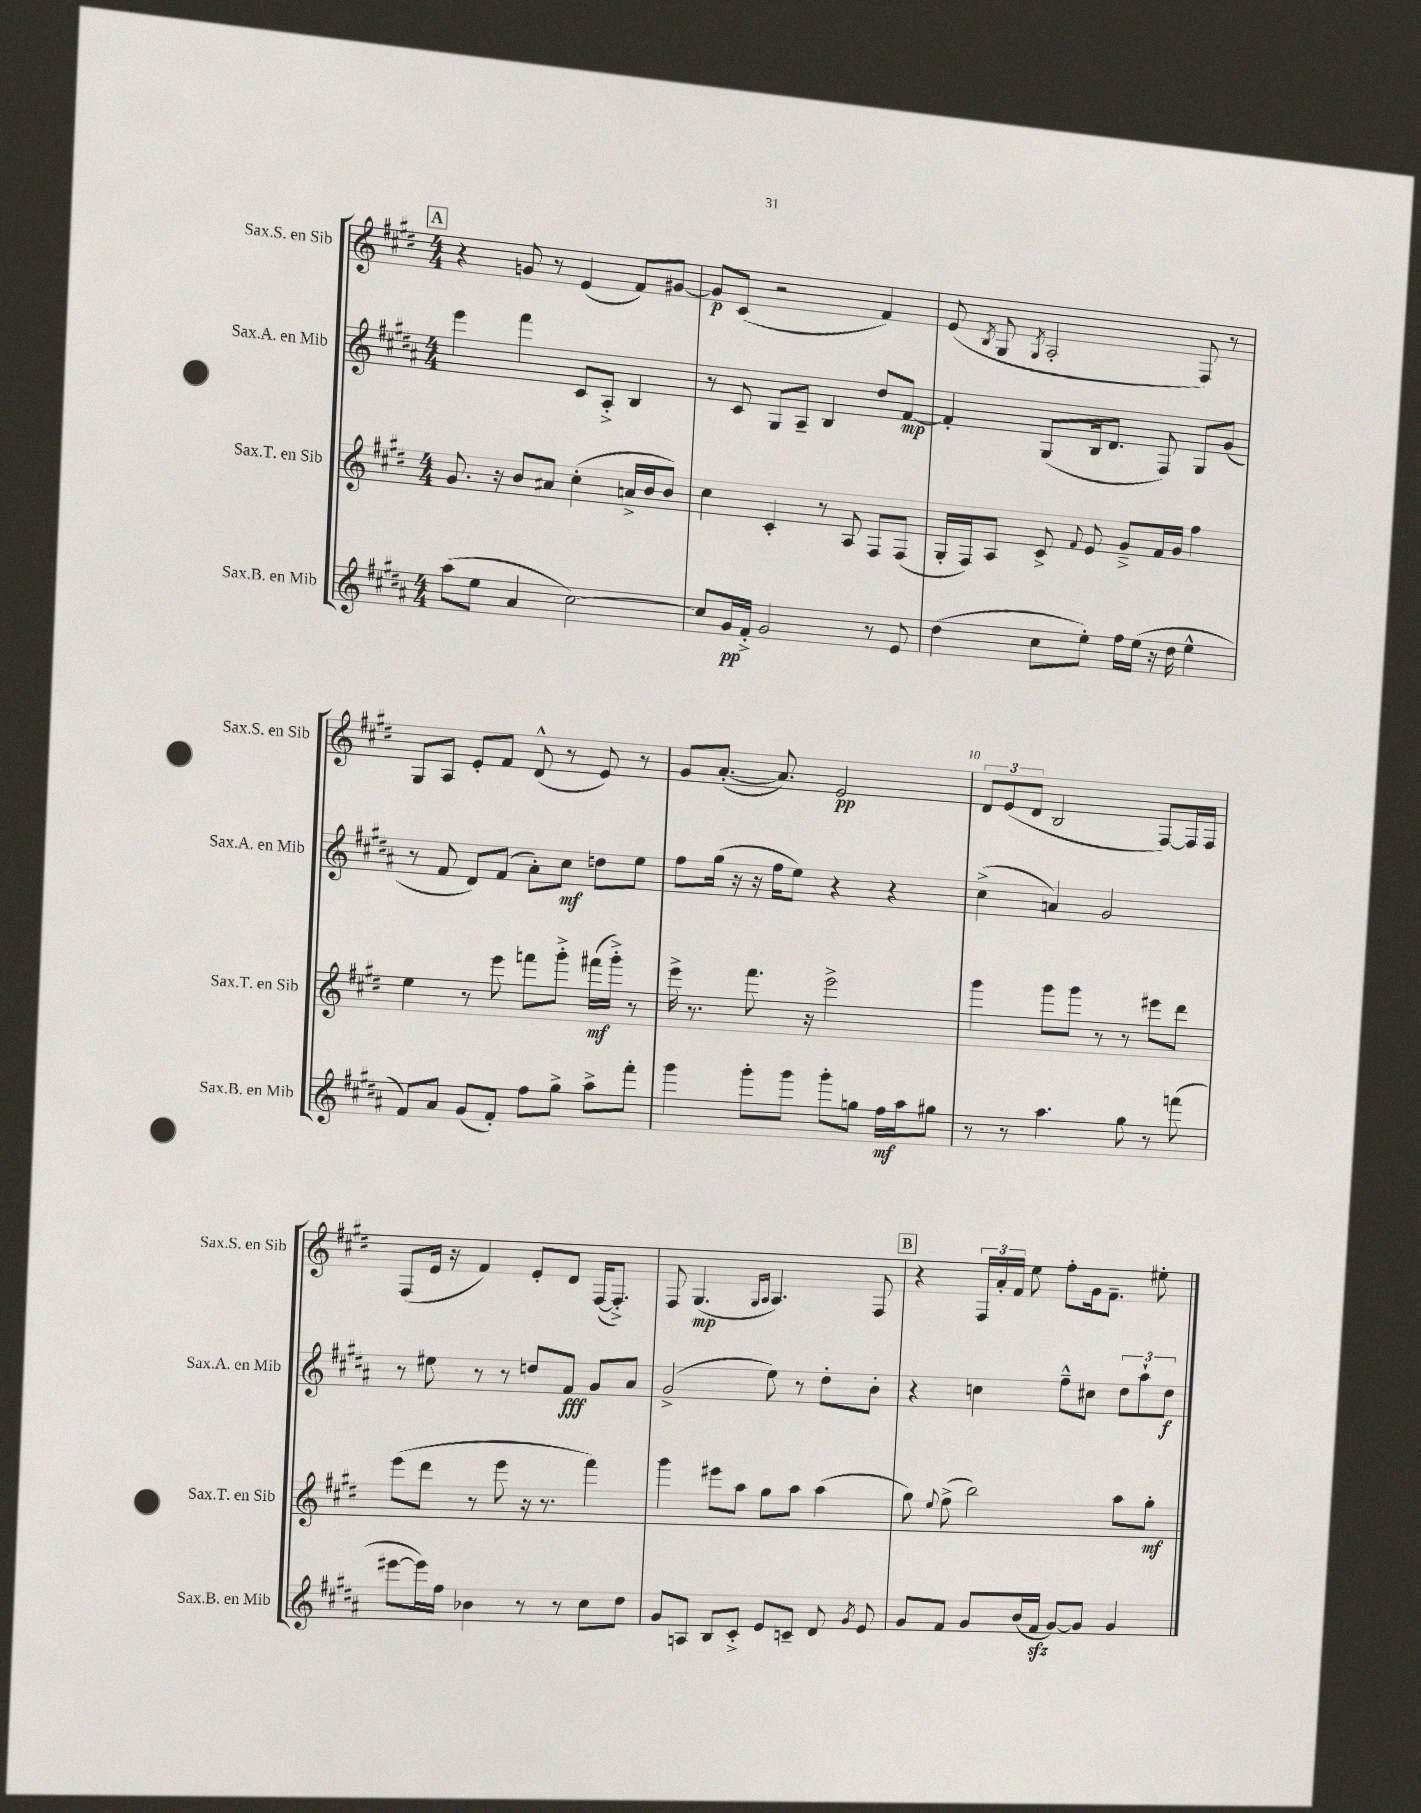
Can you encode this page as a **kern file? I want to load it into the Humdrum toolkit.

**kern	**kern	**kern	**kern
*staff4	*staff3	*staff2	*staff1
*clefG2	*clefG2	*clefG2	*clefG2
*k[f#c#g#d#a#]	*k[f#c#g#d#]	*k[f#c#g#d#a#]	*k[f#c#g#d#]
*M4/4	*M4/4	*M4/4	*M4/4
(8aa#	8.g#	4eee	4r
8ee	.	.	.
.	16r	.	.
4a#	8b	4fff#	8g
.	8a#	.	8r
[2cc#)	(4cc#'	8c#	(4e
.	.	8A#'^	.
.	16a^	4B	8f#)
.	16b	.	.
.	8b)	.	[8g#
=	=	=	=
8cc#]	4cc#	8r	8g#]
16g#	.	8c#	(8c#
16f#'^	.	.	.
2g#	4c#'	8G#	2r
.	.	8A#~	.
.	8r	4B	.
.	8A	.	.
8r	8F#	8dd#	4f#)
8e	(8F#	[8f#	.
=	=	=	=
(4dd#	16G#'	4f#']	(8e
.	16F#)	.	.
.	.	.	8qB
.	8A	.	8G#
.	.	.	8qG#
8cc#	8c#^	(8G#	2A'
.	8qqf#	.	.
8ee')	8e	16B	.
.	.	8.d#	.
16ff#	8g#~^	.	.
(16ee	.	.	.
16r	16f#	8F#)	.
16dd#	16g#	.	.
4ee^^	4ff#	8G#	8F#)
.	.	(8g#	8r
=	=	=	=
8f#)	4ee	8r	8G#
8a#	.	8f#	8A
(8g#	8r	8d#)	8e'
8f#')	8eee	(8f#	8f#
8ff#	8fff	8a#')	(8d#^^
8gg#^	8ggg#'^	8cc#	8r
8aa#^	(16fff#	8dd	8e)
.	16ggg#'^)	.	.
8fff#'	8r	8ee	8r
=	=	=	=
4ggg#	16eee^	8ff#	8g#
.	8.r	.	.
.	.	(16gg#	([8.a'
.	.	16r	.
8ggg#'	8.fff#	16r	.
.	.	16ff#	8.a])
8ggg#	.	8ee)	.
.	16r	.	.
8ggg#'	2eee^	4r	2e
8gg	.	.	.
16ff#	.	4r	.
16aa#	.	.	.
8gg#	.	.	.
=	=	=	=
8r	4ggg#	(4cc#^	12d#
.	.	.	(12e
8r	.	.	.
.	.	.	12d#
4.aa#	8ggg#	4a)	2B
.	8ggg#	.	.
.	8r	2g#	.
8gg#	8r	.	.
8r	8eee#	.	[8F#)
(8fff	8ddd#	.	16F#]
.	.	.	16F#
=	=	=	=
[8eee#	(8eee	8r	(8F#
16eee#])	8ddd#	8ee#	16e
16ff#	.	.	16r
4b-	8r	8r	4f#)
.	8eee	8r	.
8r	16r	8dd	8e'
.	8.r	.	.
8r	.	8f#	8d#
8cc#	4fff#)	8g#	([16F#
.	.	.	8.F#'^])
8dd#	.	8a#	.
=	=	=	=
8g#	4ggg#	(2g#^	8F#
8A	.	.	(4.G#
8B	8eee#	.	.
8c#'^	8aa	.	.
.	.	.	16qqG#
.	.	.	16qqA
8e	8gg#	8ee)	4.A)
8c~	8aa	8r	.
8d#	(4aa	8dd#'	.
8qg#	.	.	.
8e	.	8b'	8F#
=	=	=	=
8g#	8gg#)	4r	4r
.	8qqee	.	.
8f#	(8ff#^	.	.
8g#	2bb)	4cc	24F#
.	.	.	24a'
.	.	.	24f#
(16b	.	.	8ee
16f#	.	.	.
[8g#)	.	8ff#~^^	8ff#'
8g#]	.	8cc#	16g#
.	.	.	8.f#~
4g#	8aa	12dd#	.
.	.	12aa#`	.
.	8gg#'	.	8ee#'
.	.	12dd#	.
==	==	==	==
*-	*-	*-	*-
